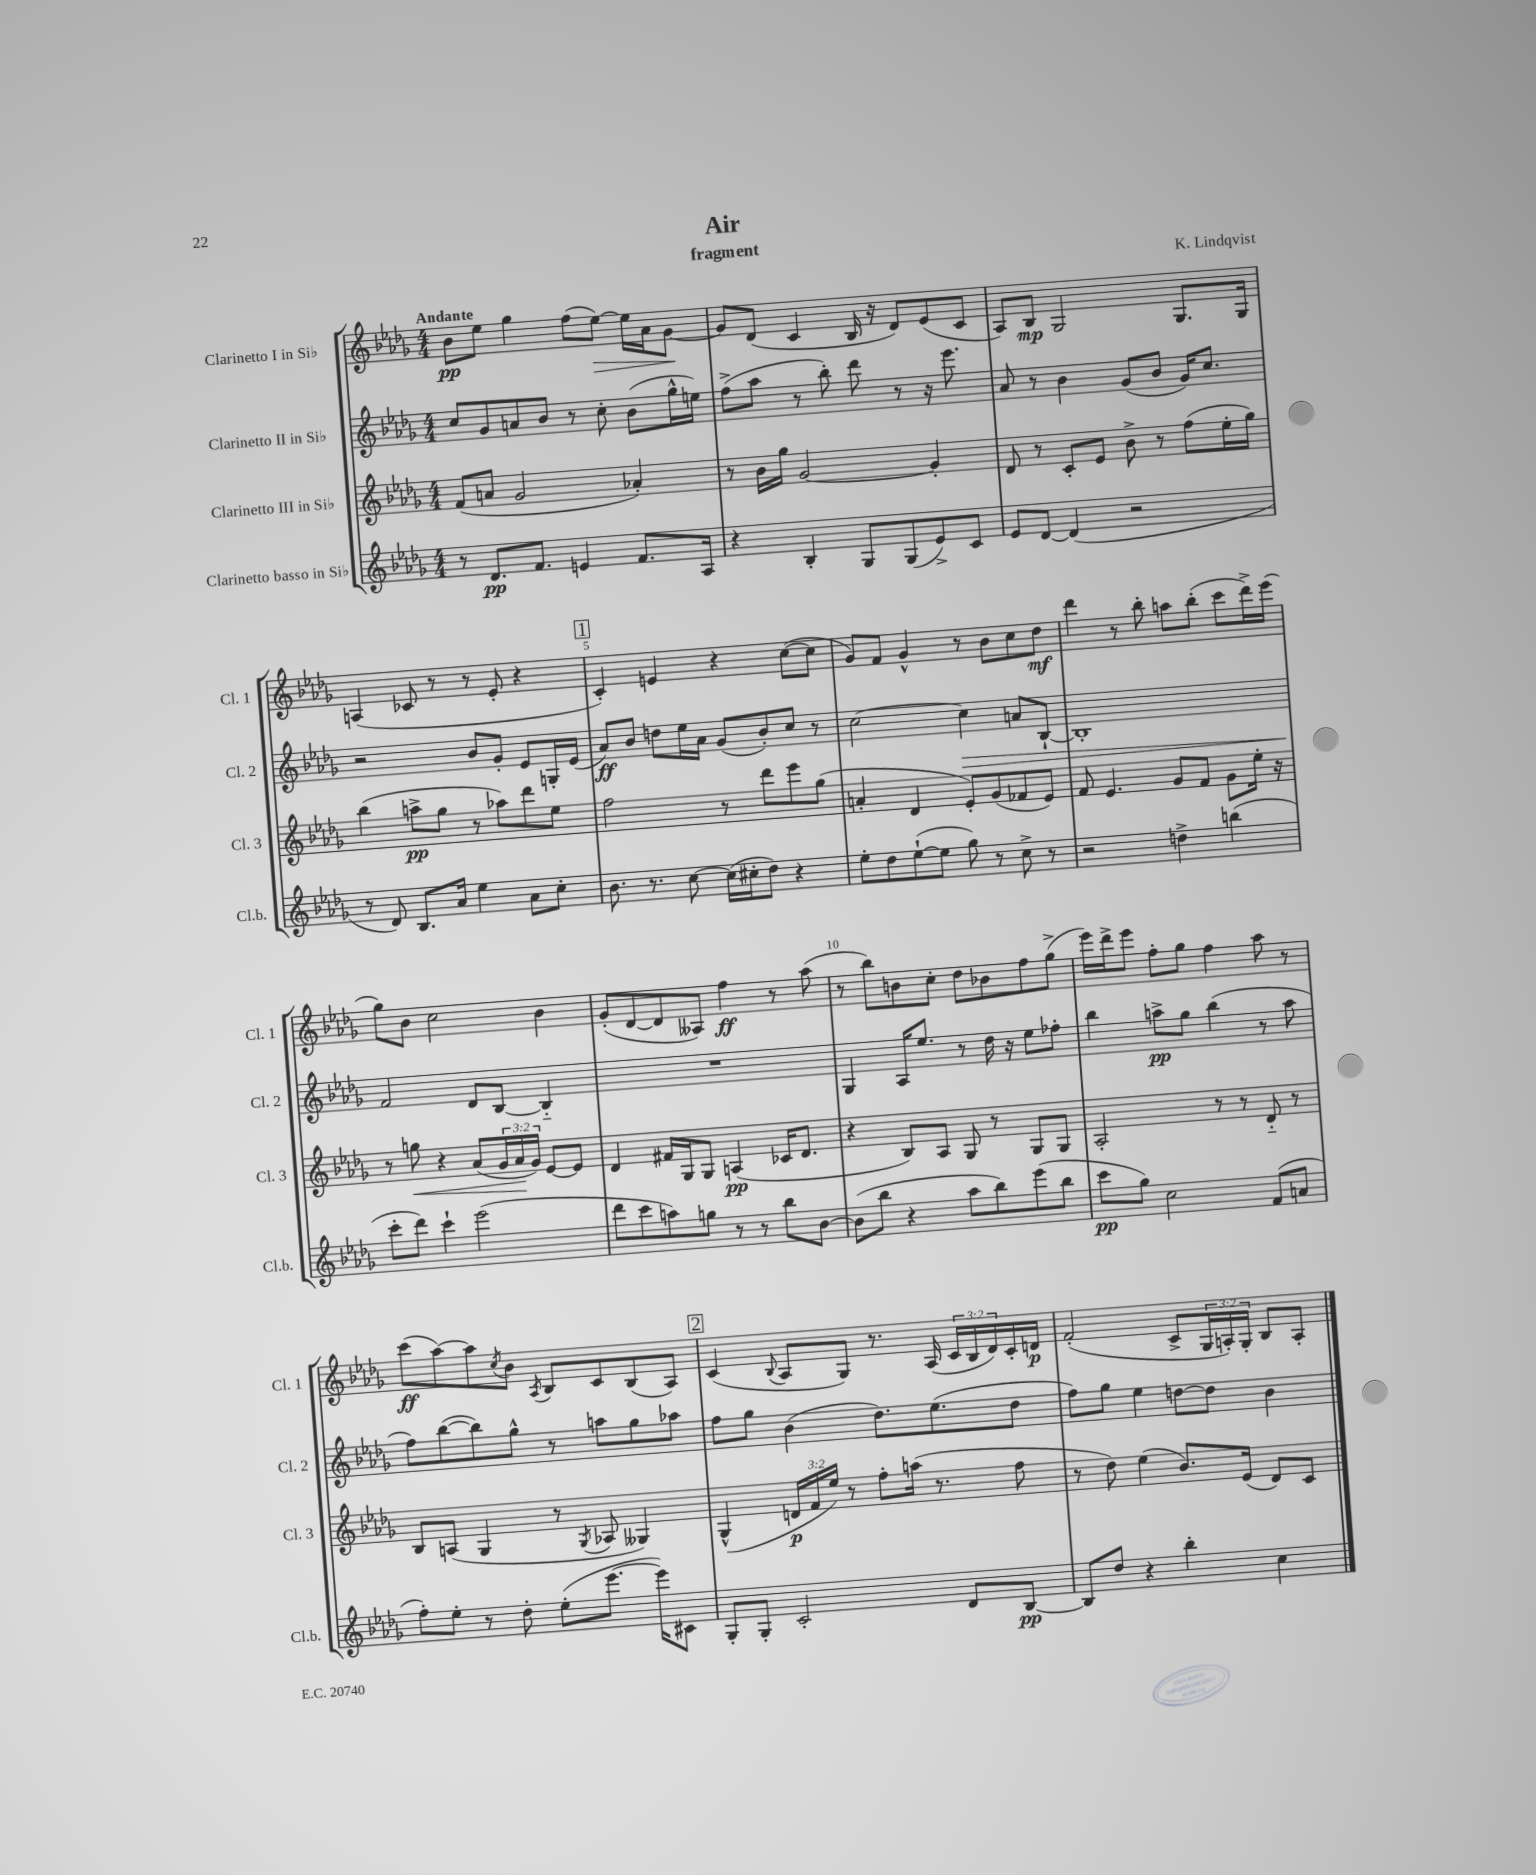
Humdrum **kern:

**kern	**kern	**kern	**kern
*staff4	*staff3	*staff2	*staff1
*clefG2	*clefG2	*clefG2	*clefG2
*k[b-e-a-d-g-]	*k[b-e-a-d-g-]	*k[b-e-a-d-g-]	*k[b-e-a-d-g-]
*M4/4	*M4/4	*M4/4	*M4/4
8r	(8f	8cc	8b-
8.d-	8a	8g-	8ee-
.	2g-	8a	4gg-
8.f	.	.	.
.	.	8b-	.
4e	.	8r	(8ff
.	.	8cc'	[8ee-)
8.f	4a-')	(8b-	16ee-]
.	.	.	16a-
.	.	16gg-^^	[8g-
16A-	.	16ee)	.
=	=	=	=
4r	8r	(8ff^	8g-]
.	16b-	8aa-	(8d-
.	16gg-	.	.
4B-'	[2g-	8r	4c
.	.	8bb-')	.
8G-	.	8ddd-	16B-
.	.	.	16r
(8G-	.	8r	8d-)
8e-^)	4g-']	16r	(8e-
.	.	8.eee-	.
8c	.	.	8c
=	=	=	=
8e-	8d-	8a-	8A-)
[8d-	8r	8r	8B-
(4d-]	8c'	4b-	2G-
.	8e-	.	.
2r	8b-^	(8g-	.
.	8r	8b-	.
.	(8ff	16g-)	8.G-
.	.	8.cc	.
.	16ee-'	.	.
.	16gg-)	.	16G-
=	=	=	=
8r	(4bb-	2r	(4A
8d-)	.	.	.
8.B-	8aa^	.	8c-
.	8gg-	.	8r
16a-	.	.	.
4ee-	8r	8b-	8r
.	8aa-)	8g-'	8e-'
8a-	8ddd-	8e-	4r
8cc'	8ee-	16G'	.
.	.	(16e-	.
=	=	=	=
8.b-	2ff	8a-)	4c')
.	.	8b-	.
8.r	.	.	.
.	.	8dd	4e
[8cc	.	16ee-	.
.	.	16a-	.
(16cc]	8r	(8g-	4r
16cc#'	.	.	.
8dd-)	8ddd-	8b-')	.
4r	8eee-	8cc	([8cc
.	(8gg-	8r	8cc]
=	=	=	=
8ee-'	4a'	[2cc	8g-)
8dd-	.	.	8f
([8ee-`	4d-	.	4g-^^
8ee-]	.	.	.
8gg-)	8e-')	4cc]	8r
8r	(8g-	.	8b-
8cc^	8f-	8a	8cc
8r	8e-)	[8B-`	8dd-
=	=	=	=
2r	8f	1B-']	4ddd-
.	4.e-	.	.
.	.	.	8r
.	.	.	8bb-'
4dd^	8g-	.	8aa
.	8f	.	(8bb-'
(4bb	8g-	.	8ccc
.	16ee-'	.	16ddd-^)
.	16r	.	(16eee-
=	=	=	=
8ccc'	8r	2f	8gg-)
8ddd-)	8gg	.	8b-
4ccc`	4r	.	2cc
(2eee-	(8a-	8d-	.
.	24g-	[8B-	.
.	24a-	.	.
.	24g-)	.	.
.	[8e-	4B-'~]	4b-
.	8e-]	.	.
=	=	=	=
8ddd-	4d-	1r	(8g-'
8ccc	.	.	[8d-
8aa)	16f#	.	8d-]
.	16G-	.	.
8gg	8G-	.	8A--)
8r	(4A	.	4ff
8r	.	.	.
8bb-	16c-	.	8r
.	8.d-	.	.
[8b-	.	.	(8aa-
=	=	=	=
(8b-]	4r	4G-	8r
8bb-	.	.	8bb-)
4r	8B-)	16A-	8b
.	.	8.ee-	.
.	8A-	.	8cc'
8aa-	8G-	8r	8dd-
8bb-)	8r	16dd-	8b-
.	.	16r	.
(8eee-	8G-	8ee-	8ff
8bb-	8G-	8ff-'	(8gg-^
=	=	=	=
8ccc	2A-'	4bb-	16eee-)
.	.	.	16ddd-^
8gg-)	.	.	8eee-
2cc	.	8aa^	8ff'
.	.	8gg-	8gg-
.	8r	(4bb-	4ff
.	8r	.	.
(8f	8d-'~	8r	8aa-
8a	8r	8aa	8r
=	=	=	=
8ff')	8B-	8ff)	(8ccc
8ee-'	(8A	([8bb-	[8aa-)
8r	4G-	8bb-])	8aa-]
.	.	.	8qcc
8dd-'	.	8gg-^^	8b-
.	.	.	8qA-
(8ee-'	8r	8r	8B-
.	8qG-	.	.
[8.eee-	8A-	8aa	8c
.	4G--)	8gg-	(8B-
16eee-])	.	.	.
8c#	.	8aa-	8A-)
=	=	=	=
8G-'	(4G-^^	8ff	(4c
8G-'	.	8gg-	.
.	.	.	8qqB-
2c'	24d	(4b-	8A-
.	24f	.	.
.	24ee-)	.	.
.	8r	.	8G-)
.	8ff'	8.dd-)	8.r
.	(16aa	.	.
.	8.r	(8.ee-	(16A-
8d-	.	.	24c
.	.	.	24B-
.	.	.	24d-)
[8B-	8ff	8dd-	16c'
.	.	.	16d
=	=	=	=
8B-]	8r	8ff)	(2f'
8dd-	8dd-)	8gg-	.
4r	(4ee-	4ee-	.
4bb-'	8.b-)	[8dd	8c^
.	.	8dd]	24G-
.	.	.	24A')
.	(16e-	.	.
.	.	.	24G-'
4cc	8d-)	4b-	8B-
.	8c	.	8A'
==	==	==	==
*-	*-	*-	*-
